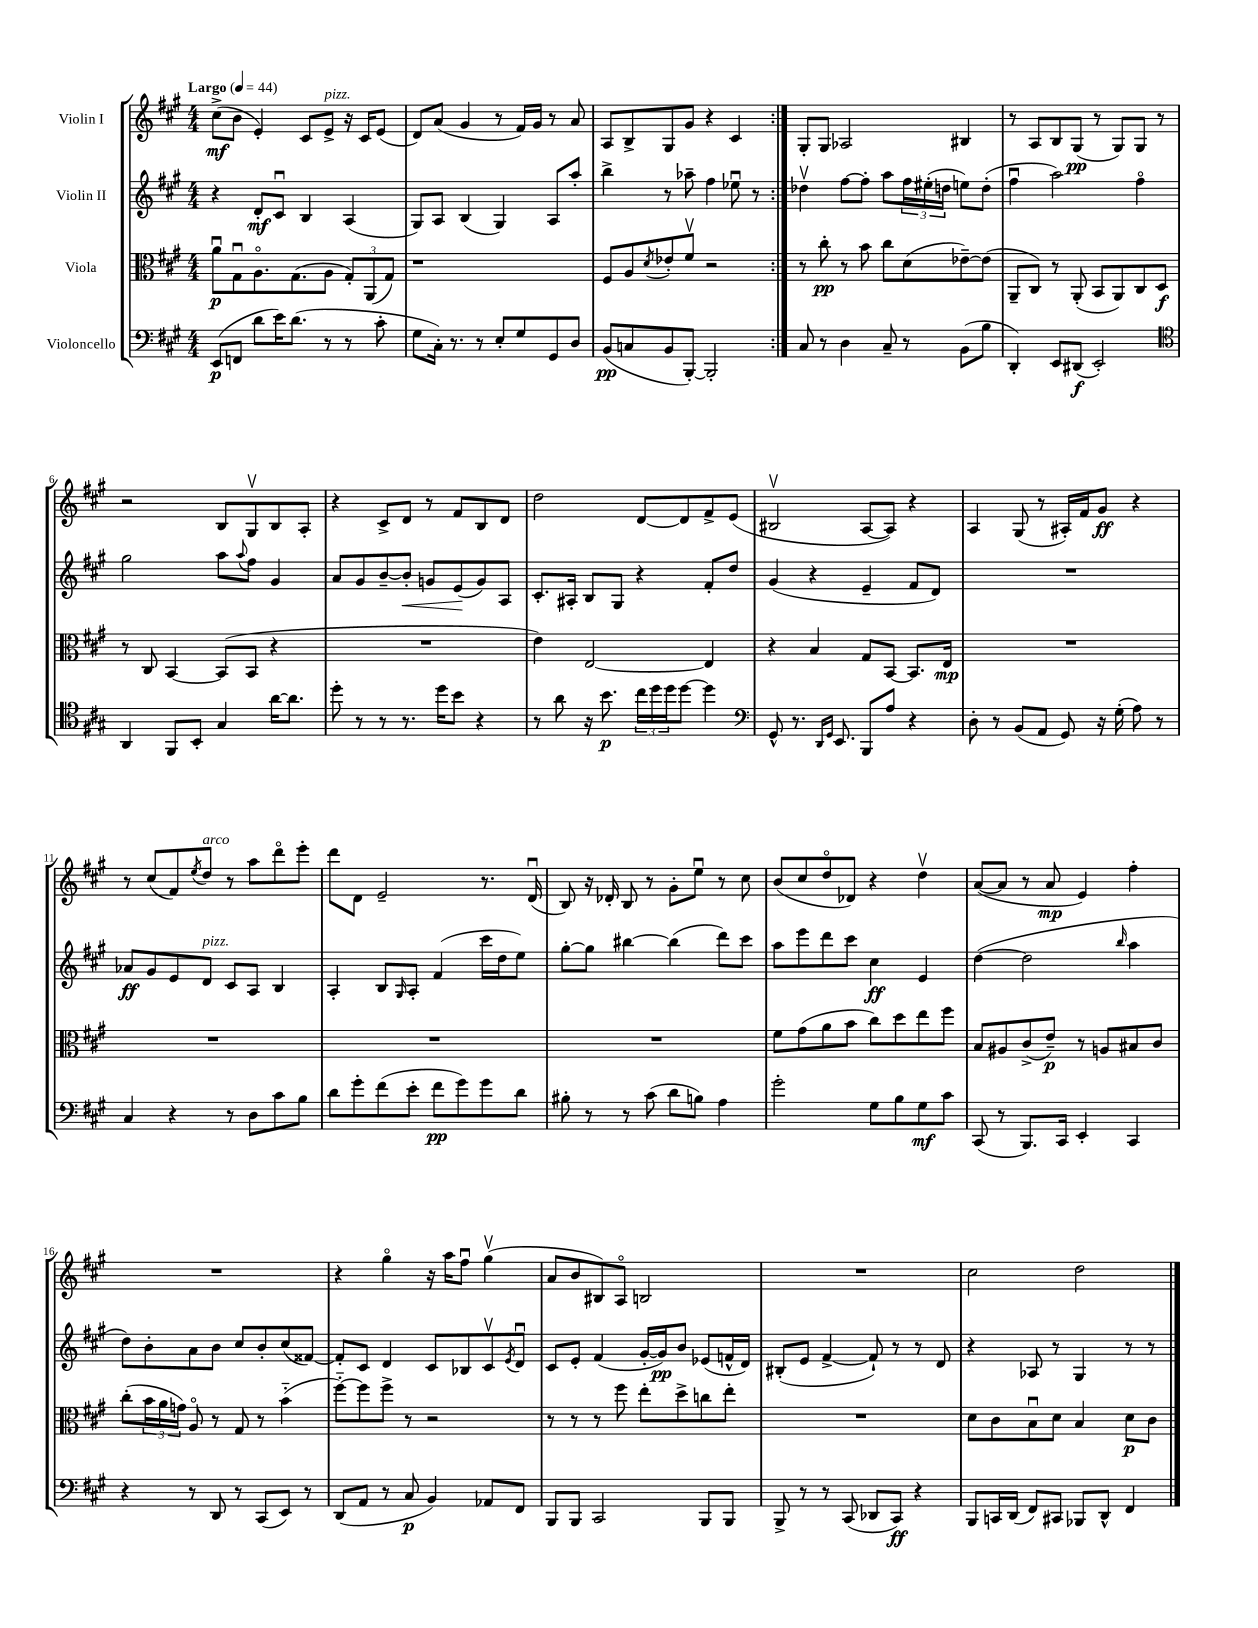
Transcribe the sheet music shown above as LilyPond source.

<<
\new StaffGroup <<
\new Staff = "s0" \with { instrumentName = "Violin I" } {
    \clef treble \key a \major \numericTimeSignature \time 4/4 \tempo "Largo" 4 = 44
    \repeat volta 2 { cis''8->\mf( b'8 e'4-.) cis'8 e'8->^\markup { \italic "pizz." } r16 cis'16 e'8( |
    d'8) a'8( gis'4 r8 fis'16) gis'16 r8 a'8 |
    a8 b8-> gis8 gis'8 r4 cis'4 | }
    gis8-. gis8 aes2 bis4 |
    r8 a8 b8 gis8\pp( r8 gis8) gis8 r8 |
    r2 b8 gis8\upbow b8 a8-. |
    r4 cis'8-> d'8 r8 fis'8 b8 d'8 |
    d''2 d'8~ d'8 fis'8-> e'8( |
    bis2\upbow a8~ a8) r4 |
    a4 gis8( r8 ais16-.) fis'16 gis'8\ff r4 |
    r8 cis''8( fis'8) \acciaccatura { e''8 } d''8^\markup { \italic "arco" } r8 a''8 d'''8\flageolet e'''8-. |
    d'''8 d'8 e'2-- r8. d'16\downbow( |
    b8) r16 des'16-. b8 r8 gis'8-. e''8\downbow r8 cis''8 |
    b'8( cis''8 d''8\flageolet des'8) r4 d''4\upbow |
    a'8~( a'8 r8 a'8\mp e'4) fis''4-. |
    R1 |
    r4 gis''4\flageolet r16 a''16 fis''8\downbow gis''4\upbow( |
    a'8 b'8 bis8) a8\flageolet b2 |
    R1 |
    cis''2 d''2 \bar "|." |
}
\new Staff = "s1" \with { instrumentName = "Violin II" } {
    \clef treble \key a \major \numericTimeSignature \time 4/4
    \repeat volta 2 { r4 d'8-.\mf cis'8\downbow b4 a4( |
    gis8) a8 b4( gis4) a8 a''8-. |
    b''4-> r8 aes''8-- fis''4 ees''8\downbow r8 | }
    des''4\upbow fis''8~ fis''8-. a''8 \tuplet 3/2 { fis''16 eis''16-.( d''16 } e''8) d''8-.( |
    fis''4\downbow a''2) fis''4\flageolet |
    gis''2 a''8 \appoggiatura { a''8 } fis''8 gis'4 |
    a'8 gis'8 b'8~-- b'8-.\< g'8 e'8\!( g'8) a8 |
    cis'8.-. ais16-. b8 gis8 r4 fis'8-. d''8 |
    gis'4( r4 e'4-- fis'8 d'8) |
    R1 |
    aes'8\ff gis'8 e'8 d'8^\markup { \italic "pizz." } cis'8 a8 b4 |
    a4-. b8 \grace { gis16 } a8-. fis'4( cis'''16 d''16 e''8) |
    gis''8~-. gis''8 bis''4~ bis''4( d'''8) cis'''8 |
    a''8 e'''8 d'''8 cis'''8 cis''4\ff e'4 |
    d''4~( d''2 \grace { b''16 } a''4 |
    d''8) b'8-. a'8 b'8 cis''8 b'8-. cis''8( fisis'8~) |
    fisis'8-. cis'8 d'4 cis'8 bes8 cis'8\upbow \acciaccatura { e'8 } d'8\downbow |
    cis'8 e'8-. fis'4( gis'16~-. gis'16\pp) b'8 ees'8( f'16-^ d'16) |
    bis8-.( e'8 fis'4~-> fis'8-!) r8 r8 d'8 |
    r4 aes8 r8 gis4 r8 r8 \bar "|." |
}
\new Staff = "s2" \with { instrumentName = "Viola" } {
    \clef alto \key a \major \numericTimeSignature \time 4/4
    \repeat volta 2 { a'8\downbow\p gis8\downbow a8.\flageolet gis8.( a8 \tuplet 3/2 { gis8-.) a,8( gis8) } |
    r1 |
    fis8 a8 \acciaccatura { d'8 } ees'8-. fis'8\upbow r2 | }
    r8 cis''8-.\pp r8 b'8 cis''8 d'8( ees'8~--) ees'8( |
    a,8-- cis8) r8 a,8-.( b,8 a,8) cis8 d8\f |
    r8 cis8 b,4~ b,8( b,8 r4 |
    R1 |
    e'4) e2~ e4 |
    r4 b4 gis8 b,8~ b,8. e16\mp |
    R1 |
    R1 |
    R1 |
    R1 |
    fis'8 gis'8( a'8 b'8 cis''8) d''8 e''8 fis''8 |
    b8 ais8 cis'8->( e'8--\p) r8 a8 bis8 cis'8 |
    cis''8-.( \tuplet 3/2 { b'16 a'16 g'16) } a8\flageolet r8 gis8 r8 b'4-_( |
    fis''8~-_) fis''8 fis''8-> r8 r2 |
    r8 r8 r8 fis''8 e''8-. d''8-> c''8 e''8-. |
    R1 |
    d'8 cis'8 b8\downbow d'8 b4 d'8\p cis'8 \bar "|." |
}
\new Staff = "s3" \with { instrumentName = "Violoncello" } {
    \clef bass \key a \major \numericTimeSignature \time 4/4
    \repeat volta 2 { e,8\p( f,8 d'8 e'16) d'8.( r8 r8 cis'8-. |
    gis8 cis16-.) r8. r8 e8-. gis8 gis,8 d8 |
    b,8\pp( c8 b,8 b,,8~-.) b,,2-. | }
    cis8 r8 d4 cis8-- r8 b,8( b8 |
    d,4-.) e,8 dis,8\f( e,2-.) |
    \clef tenor a,4 fis,8 b,8-. gis4 a'16~ a'8. |
    d''8-. r8 r8 r8. d''16 b'8 r4 |
    r8 a'8 r16 b'8.\p \tuplet 3/2 { cis''16 d''16 d''16 } d''8~ d''4 |
    \clef bass gis,8-^ r8. \grace { d,16 gis,16 } e,8. b,,8 a8 r4 |
    d8-. r8 b,8( a,8 gis,8) r16 gis16-.( a8) r8 |
    cis4 r4 r8 d8 cis'8 b8 |
    d'8 gis'8-. fis'8( e'8-. fis'8\pp gis'8) gis'8 d'8 |
    bis8-. r8 r8 cis'8( d'8 b8) a4 |
    gis'2-. gis8 b8 gis8\mf cis'8 |
    cis,8( r8 b,,8.) cis,16 e,4-. cis,4 |
    r4 r8 d,8 r8 cis,8( e,8) r8 |
    d,8( a,8 r8 cis8\p b,4) aes,8 fis,8 |
    b,,8 b,,8 cis,2 b,,8 b,,8 |
    b,,8-> r8 r8 cis,8( des,8 cis,8\ff) r4 |
    b,,8 c,16 d,16( fis,8) cis,8 bes,,8 d,8-^ fis,4 \bar "|." |
}
>>
>>
